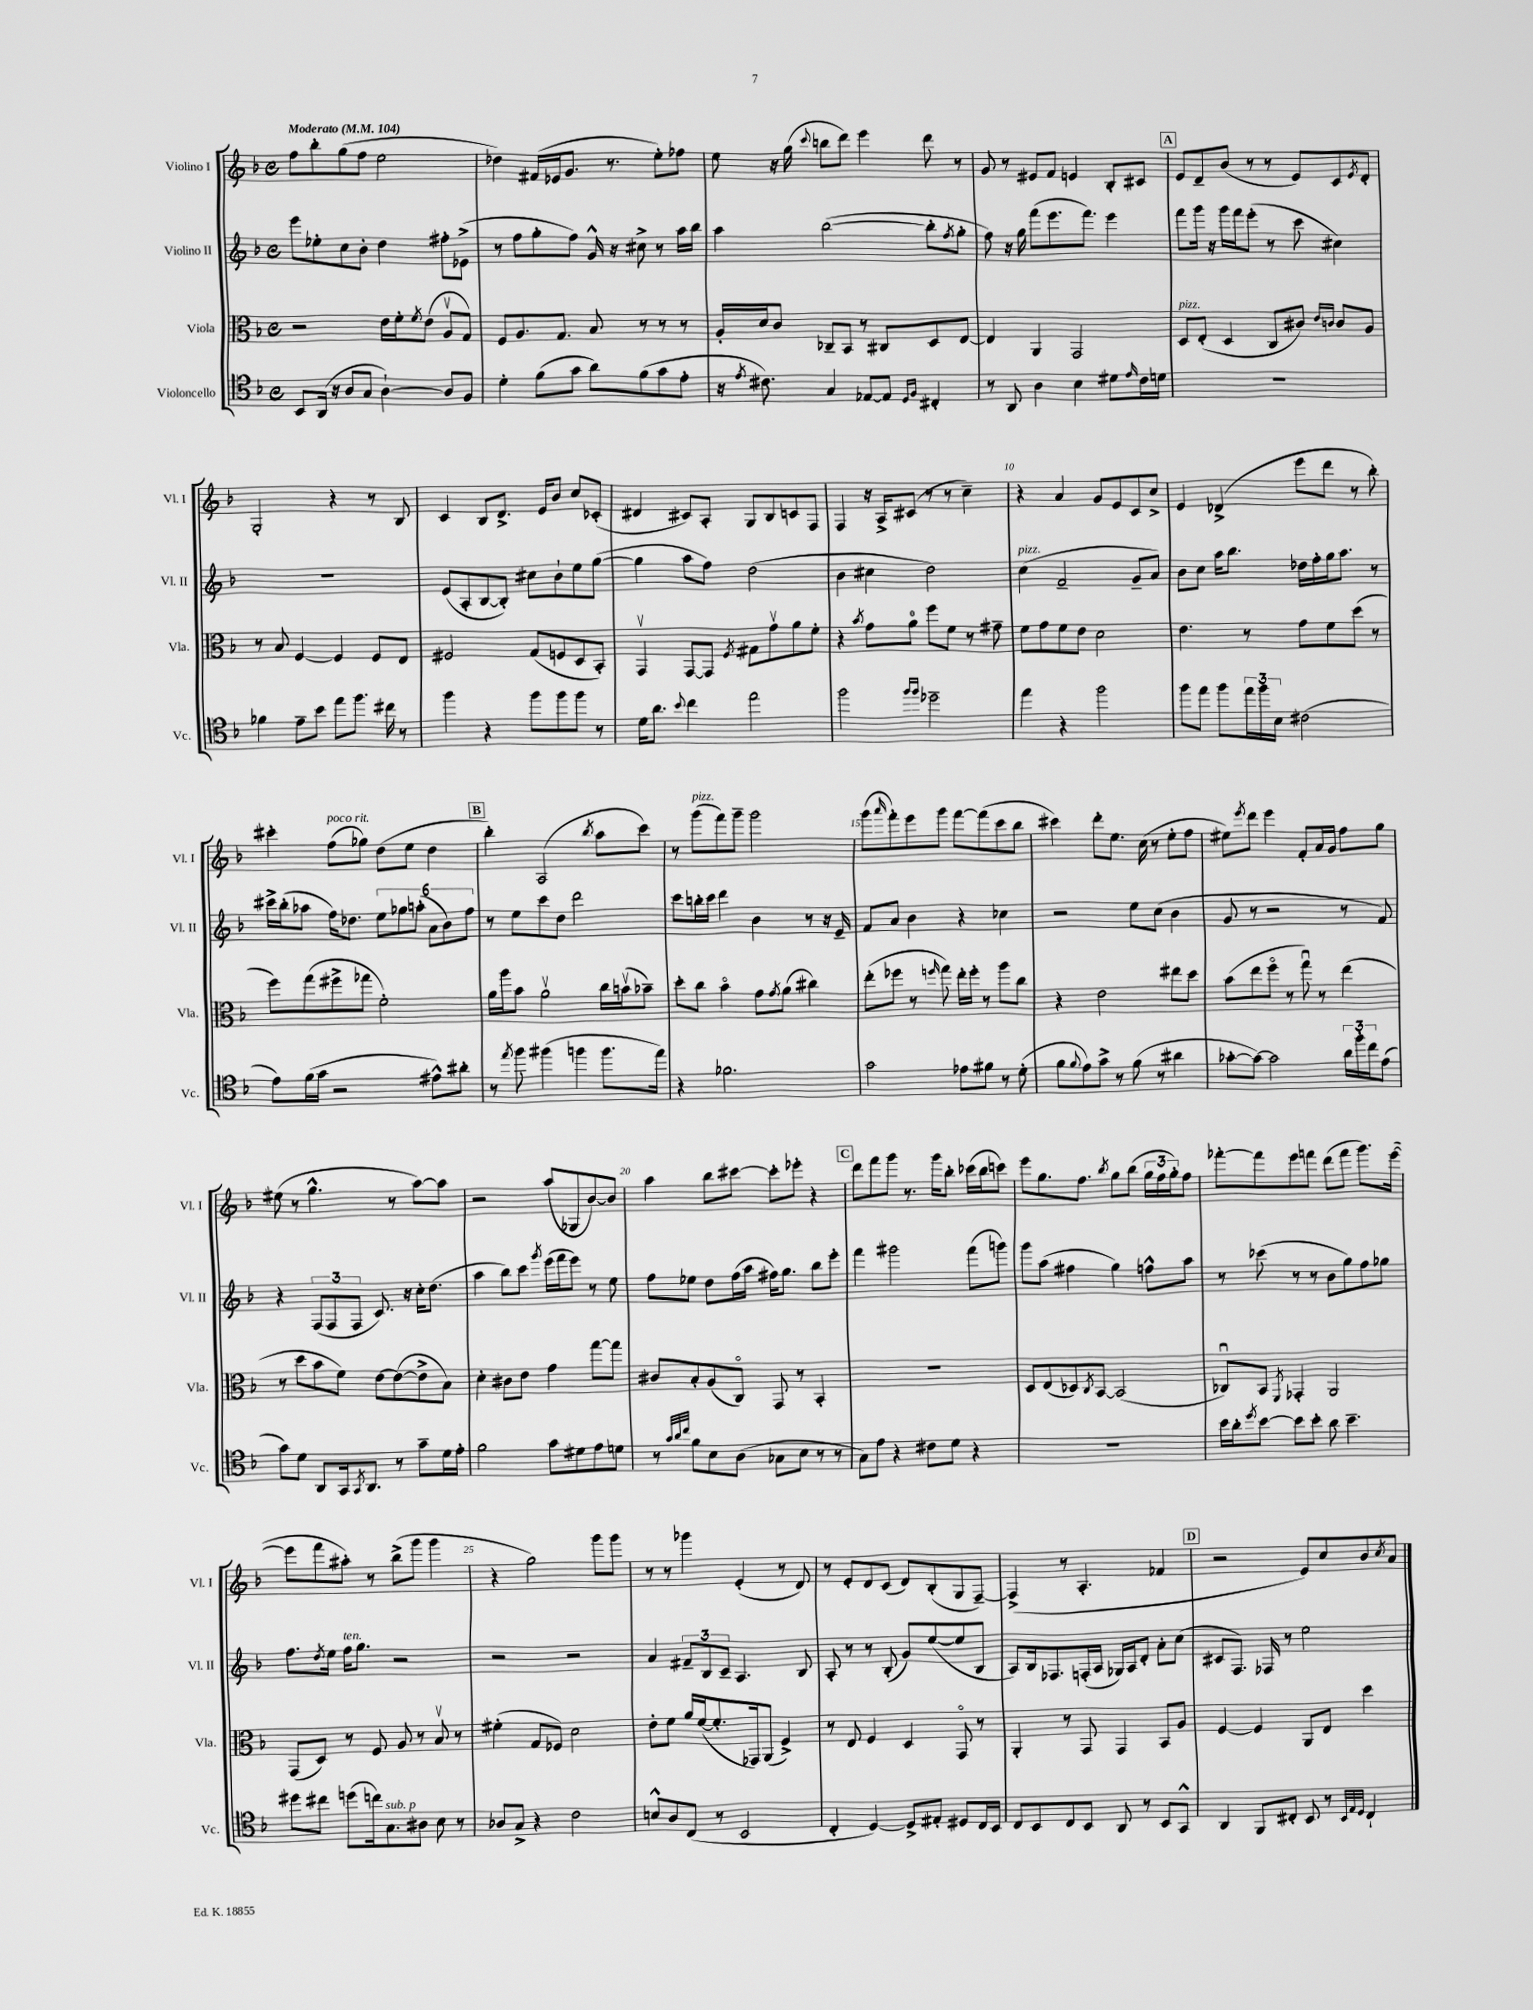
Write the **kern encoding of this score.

**kern	**kern	**kern	**kern
*staff4	*staff3	*staff2	*staff1
*clefC4	*clefC3	*clefG2	*clefG2
*k[b-]	*k[b-]	*k[b-]	*k[b-]
*M4/4	*M4/4	*M4/4	*M4/4
*met(c)	*met(c)	*met(c)	*met(c)
*MM104	*MM104	*MM104	*MM104
8BB-	2r	8eee	8ff
(16AA	.	8ee-'	8bb-'
16r	.	.	.
8A	.	8cc	(8gg
8G	.	8b-'	8ff
[4A`)	16e	4dd	2ee
.	16f'	.	.
.	8qf	.	.
.	(8e	.	.
8A]	8Av	8ff#'	.
8F	8G)	(8e-^	.
=	=	=	=
4d'	8F	8r	4dd-)
.	8.A	8ff	.
(8f	.	8gg'	(16f#
.	8.G	.	16e-
8g	.	8ff)	8.g
8a)	8B-	16g^^	.
.	.	16r	8.r
(8f	8r	8cc#^	.
8g	8r	8r	8ee')
8e'	8r	16aa	8ff-
.	.	16bb-	.
=	=	=	=
16r	16A'	4aa	8ee
8qe	.	.	.
8.c#)	16d	.	.
.	8c	.	16r
.	.	.	(16gg
.	.	.	8qqccc
4G	8C-~	([2bb-	8bb
.	8BB-	.	8ddd)
[8E-	8r	.	4eee
8E-]	8C#	.	.
16qqD	.	.	.
16qqF	.	.	.
4C#'	8D	8bb-']	8ddd
.	.	8qff	.
.	[8E	8gg'	8r
=	=	=	=
8r	4E]	8ff)	8g
8AA	.	16r	8r
.	.	16gg	.
4A	4AA	(8fff	8e#
.	.	8.eee	8f
4B-	2GG	.	4e
.	.	8.fff)	.
8d#	.	4eee	8B-'
16qqe	.	.	.
16c	.	.	8c#
16d	.	.	.
=	=	=	=
1r	8D	8fff	8e
.	(8E'	16ggg	8d~
.	.	16r	.
.	4D	16ggg	(8b-
.	.	16fff	.
.	.	(8eee'	8r
.	8C	8r	8r
.	8c#)	8ccc	8e)
.	16qqe	.	.
.	16qqc	.	.
.	8c	4cc#)	8c
.	.	.	8qe
.	8A	.	8d'
=	=	=	=
4f-	8r	1r	2G'
.	8B-	.	.
8e~	[4F	.	.
8b-	.	.	.
8ee	4F]	.	4r
8.ff	.	.	.
.	8F	.	8r
16cc#	.	.	.
8r	8E	.	8B-
=	=	=	=
4ff	2F#	(8e	4c
.	.	8A'	.
4r	.	[8B-	8B-
.	.	8B-'])	8.d^
8ff	(8G	8cc#	.
.	.	.	16e
8ff	8F	8b-`	8b-
8ff	8D	8ee	8cc
8r	8BB-')	([8gg	(8c-'
=	=	=	=
16d	4GGv	4gg]	4d#
8.a	.	.	.
8qqb-	.	.	.
4cc	[8GG	8aa	8c#)
.	8GG]	8ff)	8A'
.	8qF	.	.
2ee	8G#	(2dd	8G
.	8gv	.	8B-
.	8a	.	8c
.	8f'	.	8F
=	=	=	=
2ff	4r	4b-	4F
.	8qb-	.	.
.	8g	4cc#	16r
.	.	.	16A^
.	8a	.	(8c#
16qqff	.	.	.
16qqff	.	.	.
2dd-~	8ff	2dd)	8r
.	8f	.	8r
.	8r	.	4cc~)
.	8g#~	.	.
=	=	=	=
4ee	8f	(4cc	4r
.	8g	.	.
4r	8f	2f~	4a
.	8e	.	.
2ff	2d	.	8g
.	.	.	8e
.	.	8g~	8c
.	.	8a)	8cc^
=	=	=	=
8ff	4.e	8b-	4e
8ee	.	8cc	.
8ff	.	16aa	(4d-^
.	.	8.bb-	.
24ee	8r	.	.
24ff	.	.	.
24B-	.	.	.
(2c#	8g	16dd-	8eee
.	.	16ff'	.
.	8f	16gg	8ddd
.	.	8.aa	.
.	(8dd	.	8r
.	8r	8r	8bb-')
=	=	=	=
8e)	8ff)	16ccc#^	4ccc#'
.	.	(16bb-'	.
(16f	(8gg	8aa-	.
16g	.	.	.
2r	8ff#^	16ff)	(8ff
.	.	8.dd-	.
.	8gg-	.	8gg-)
.	2f')	12ee	(8dd
.	.	12gg-	.
.	.	.	8ee
.	.	(12aa'	.
8e#^^)	.	12a	4dd
.	.	12b-)	.
8a#'	.	.	.
.	.	12ff	.
=	=	=	=
8r	16a	8r	4bb-')
.	16aa	.	.
8qee	.	.	.
8ff	8b-	8ee	.
(4ff#	2av	8ccc	(2A
.	.	8dd	.
4ff	.	2ddd	.
.	.	.	8qbb-
8.ff	16cc	.	8aa
.	(16bv	.	.
.	8b-~)	.	8ccc)
16ee)	.	.	.
=	=	=	=
4r	8dd'	8ccc	8r
.	8cc	16bb'	(8ggg
.	.	16ccc	.
2.f-	4b-o	4ddd	8fff)
.	.	.	8ggg~
.	8g	4b-	2ggg
.	8qg	.	.
.	(8a	.	.
.	4cc#)	8r	.
.	.	16r	.
.	.	16e~	.
=	=	=	=
2g	(8ee'	8f	(8ggg
.	.	.	16qqaaa
.	8ff-	8a	8fff')
.	8r	4b-	8eee
.	16qqff	.	.
.	8gg)	.	8ggg
8e-	16ee'	4r	[8fff
.	16ff'	.	.
8f#	8r	.	(8fff]
8r	8aa	4cc-	8ccc
(8d'	8cc	.	8bb-
=	=	=	=
8f	4r	2r	4ccc#)
8qqf	.	.	.
8e)	.	.	.
8g^	2e	.	8ddd'
8r	.	.	8.ee
(8f	.	8ee	.
.	.	.	(16cc
8r	.	(8cc	8r
4a#	8ee#	4b-	8ee'
.	8dd	.	8ff
=	=	=	=
[8g-'	(8b-	8g	8ee#)
.	.	.	8qeee
8g-_)	8ee	8r	8ddd
2g-]	8ffo	2r	4eee
.	8r	.	.
.	8ggu)	.	8f'
.	8r	.	16a
.	.	.	16g
24a	(4ee	8r	8ff
24ff'	.	.	.
24cc	.	.	.
(8e	.	8f)	8gg
=	=	=	=
8g)	8r	4r	(8ee#
8d	8dd	.	8r
8AA	8b-	(12F	4.gg^^
.	.	12F	.
16GG	8f)	.	.
.	.	12F	.
8qGG	.	.	.
8.AA	.	.	.
.	[8e	8.c)	.
8r	(8e_	.	8r
.	.	16r	.
8g~	8e^]	16cc'	[8aa)
.	.	(8.dd	.
16d	8B-)	.	8aa]
16e'	.	.	.
=	=	=	=
2f	4d'	4aa	2r
.	8c#	8bb-)	.
.	8e	8ccc	.
.	.	8qggg	.
8g	4g	(16eee	(8aa
.	.	16fff	.
8d#	.	8eee)	8G-
8e	[8gg	8r	[8b-)
8d	8gg]	8ee	8b-]
=	=	=	=
8r	8c#	8ff	4aa
32qqg	.	.	.
32qqa	.	.	.
32qqcc	.	.	.
8f	8B-'	8ee-	.
8B-	(8A	8dd	8bb-
(8A	8Co)	(16ff	[8ccc#
.	.	16aa	.
8G-	8GG	16ff#)	8ccc#']
.	.	8.gg	.
8B-	8r	.	8eee-'
8r	4BB-'	8bb-	4r
8r	.	8eee'	.
=	=	=	=
8G)	1r	4fff	8ddd
8e	.	.	8fff
4r	.	2ggg#	8ggg
.	.	.	8.r
8c#	.	.	.
.	.	.	16ggg
8d	.	.	8bb-'
4r	.	(8fff	(16ccc-
.	.	.	16bb-
.	.	8ggg)	8ccc)
=	=	=	=
1r	8D	8ggg	8eee
.	(8E	(8aa	8.gg
.	8D-)	4ff#	.
.	.	.	8.ff
.	8qC	.	.
.	[8BB-	.	.
.	.	.	8qbb-
.	(2BB-]	4gg)	8gg
.	.	.	(8bb-
.	.	8ff^^	24gg
.	.	.	24ff
.	.	.	24gg')
.	.	8aa	8ff
=	=	=	=
16b-	8C-u)	8r	[8fff-'
16a'	.	.	.
8qdd	.	.	.
[8b-	8BB-	(8ccc-	8fff-]
.	8qFF	.	.
8b-]	4GG-'	8r	8eee
8b-'	.	8r	8fff
8a	2AA	8b-	(8ddd
4.b-~	.	8gg)	8fff
.	.	8ff	8.ggg)
.	.	8gg-	.
.	.	.	([16eee
=	=	=	=
8dd#	(8GG	8.ff	8eee]
8cc#	8D)	.	8fff
.	.	8qdd	.
.	.	16ee	.
(8dd	8r	16ff	8aa#')
.	.	8.gg	.
16cc)	8F	.	8r
8.G	.	.	.
.	8A	2r	(8bb-^
8A#	8r	.	8ggg
8B-	8B-v	.	4ggg
8r	8r	.	.
=	=	=	=
8A-	(4f#'	2r	4r
8G^	.	.	.
4r	8G	.	2gg)
.	8F-)	.	.
2c	2d	2r	.
.	.	.	8ggg
.	.	.	8ggg
=	=	=	=
8B^^	8e'	4a	8r
8A	8f	.	8r
(8C	16a	12f#~	4ggg-
.	([16f	.	.
.	.	12B-	.
8r	8.f']	.	.
.	.	12c~	.
2BB-	.	4.A	(4e'
.	16GG-)	.	.
.	(8AA	.	.
.	4F^)	.	8r
.	.	8B-	8d)
=	=	=	=
4C'	8r	8A'	8r
.	8E	8r	8e'
[4D)	4F	8r	8d
.	.	(8B-'	(8c
8D^]	4D	8g)	8d)
8E#'	.	([8ee	(8B-'
8D#	8GGo	8ee]	8G
16C	8r	8B-	[8F~)
16BB-	.	.	.
=	=	=	=
8C	4AA'	8A)	(4F^]
8BB-	.	16B-	.
.	.	8.F-	.
8C	8r	.	8r
8BB-	8GG	(16F'	4.A'
.	.	16A	.
8AA	4GG	16G-)	.
.	.	16A	.
8r	.	8d'	.
8BB-	8BB-	8a'	4f-
8GG^^	8A	(8cc	.
=	=	=	=
4AA	[4F	8c#	2r
.	.	8.F)	.
8FF	4F]	.	.
.	.	16F-	.
8C#'	.	8r	.
8BB-	8AA	2ee	8e)
8r	8E	.	8cc
32qqBB-	.	.	.
32qqE	.	.	.
32qqD	.	.	.
4C#`	4dd	.	8b-
.	.	.	8qcc
.	.	.	8a
==	==	==	==
*-	*-	*-	*-
